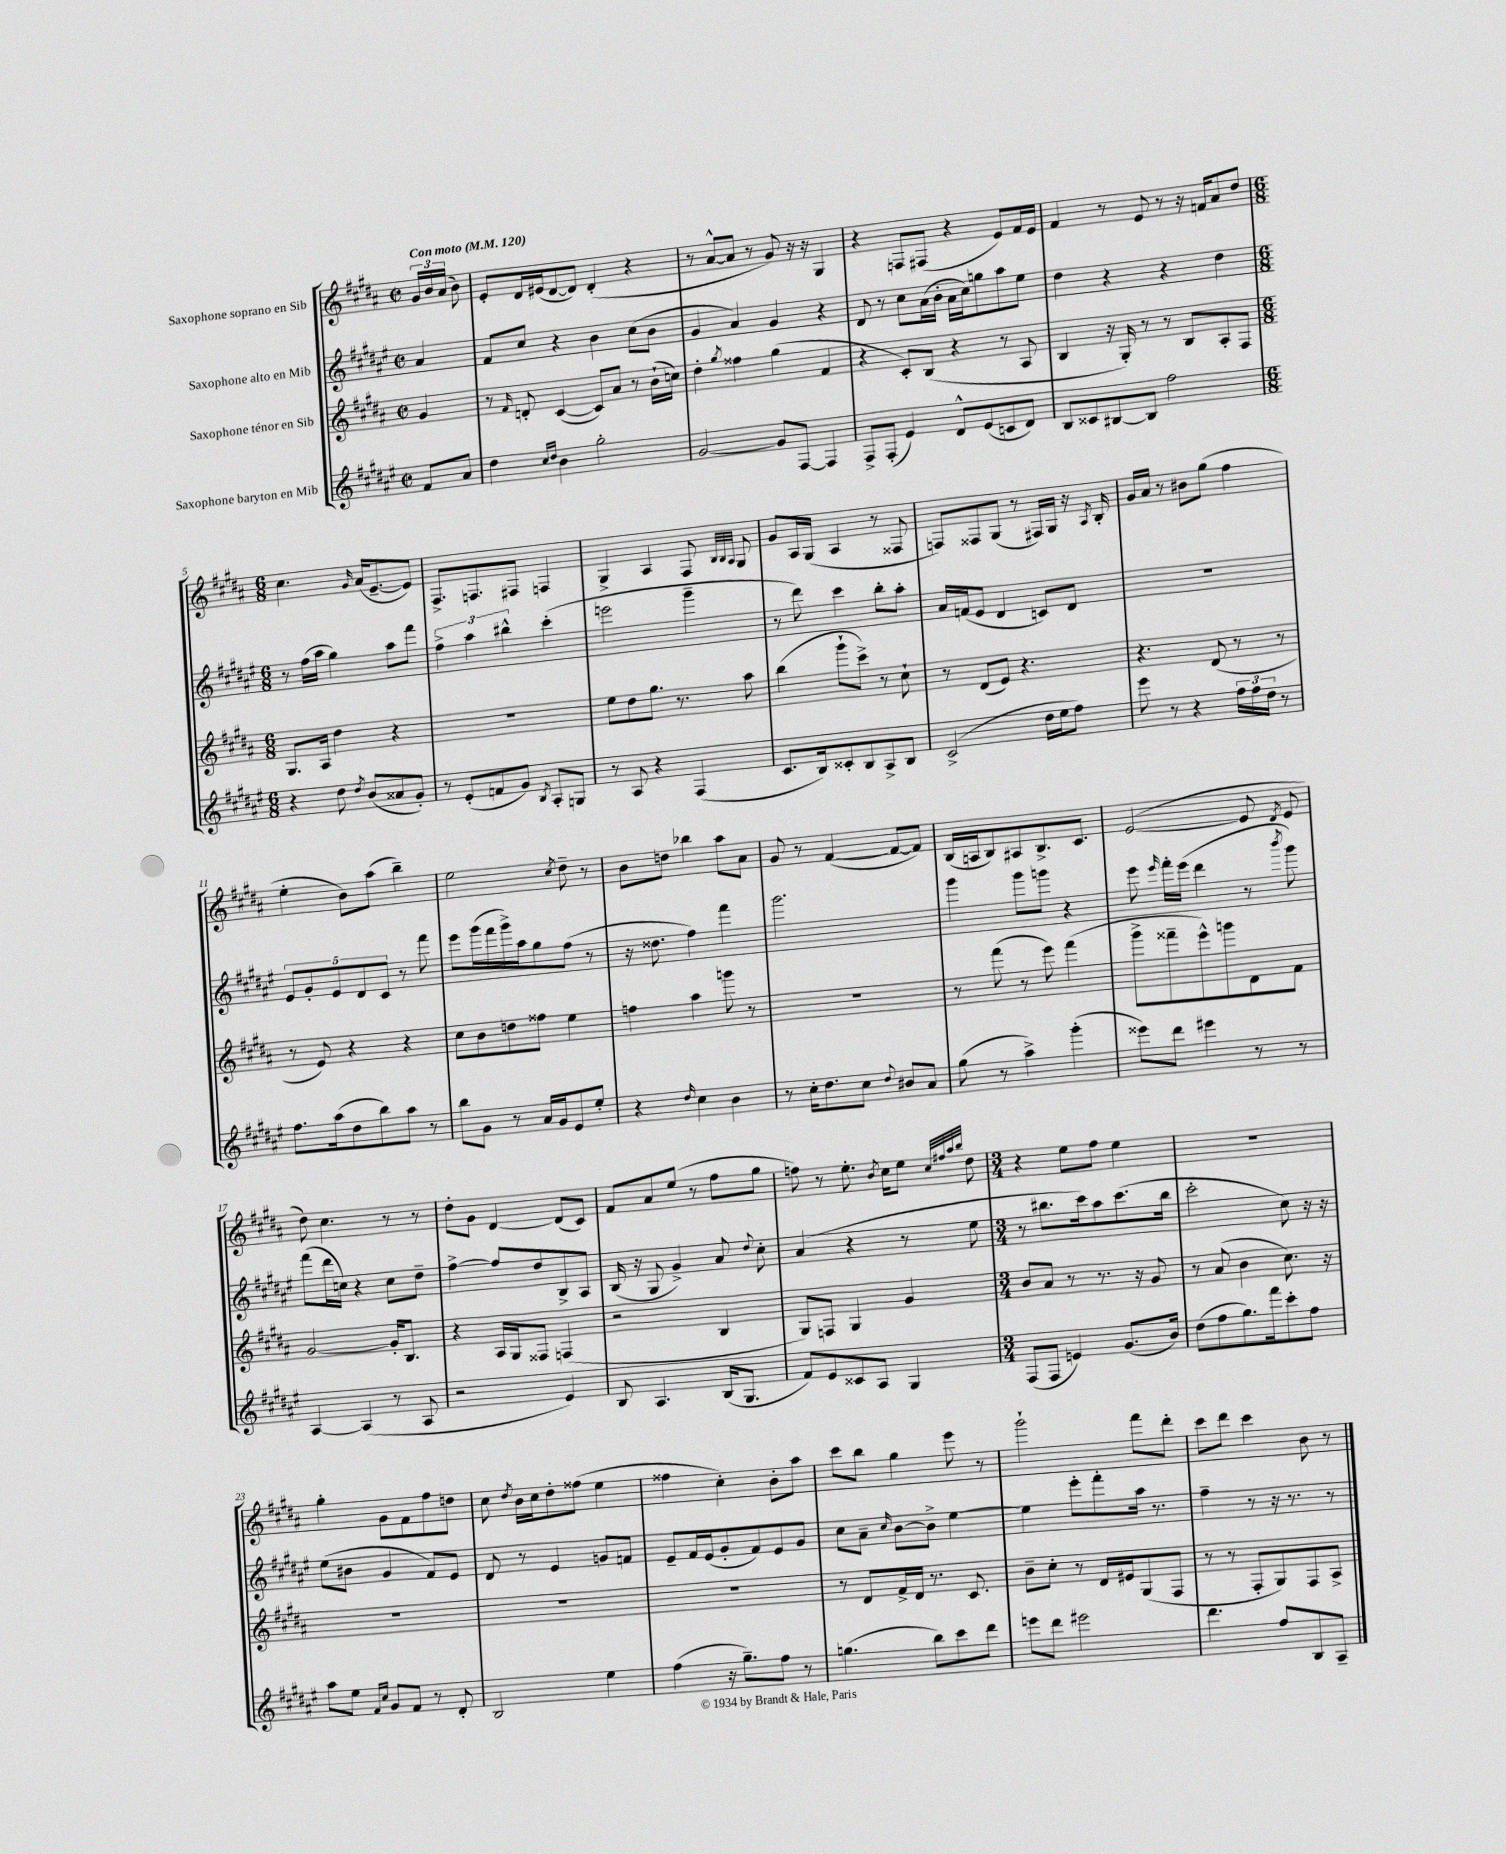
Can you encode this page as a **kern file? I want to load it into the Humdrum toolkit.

**kern	**kern	**kern	**kern
*part4	*part3	*part2	*part1
*staff4	*staff3	*staff2	*staff1
*I"Saxophone baryton en Mib	*I"Saxophone ténor en Sib	*I"Saxophone alto en Mib	*I"Saxophone soprano en Sib
*clefG2	*clefG2	*clefG2	*clefG2
*k[f#c#g#d#a#e#]	*k[f#c#g#d#a#]	*k[f#c#g#d#a#e#]	*k[f#c#g#d#a#]
*M2/2	*M2/2	*M2/2	*M2/2
*met(c|)	*met(c|)	*met(c|)	*met(c|)
*MM120	*MM120	*MM120	*MM120
=	=	=	=
!	!	!	!LO:TX:a:B:t=Con moto
8f#/L	4g#/	4a#/	24g#/LL
.	.	.	24b/
.	.	.	(24a#/JJ
8a#/J	.	.	8b\)
=1	=1	=1	=1
4dd#\	8r	8f#/L	8e'/L
.	16qqf#/	.	.
.	8dn'/	8cc#/J	16d#/L
.	.	.	(16e#X/J
16qqcc#/LL	.	.	.
16qqdd#/JJ	.	.	.
4b\	([4c#/	4r	[8d#/
.	.	.	8d#/J])
2gg#'\	8c#/L])	4b\	(4d#'/
.	8a#/J	.	.
.	8r	(8cc#\L	4r
.	(16b`\LL	8b\J	.
.	16ccn\JJ)	.	.
=2	=2	=2	=2
[2g#/	4dd#'\	4g#/	8r
.	.	.	[8a#^^/L
.	8qgg#/	.	.
.	4ff##X\	4a#/)	8a#/J]
.	.	.	8r
8g#/L]	(4gg#\	4g#/	8g#/)
[8F#/J	.	.	16r
.	.	.	16r
4F#/]	4f#/	4r	4G#/
=3	=3	=3	=3
8F#^/L	4r	8d#/	4r
(8F#'/J	.	8r	.
4e#/)	8c#'/L)	8cc#\L	8Fn/L
.	(8B/J	(16a#\L	(8F#X/J
.	.	16b'\JJ	.
8d#^^/L	4r	16a#\LL	4r
.	.	16cc#\J)	.
(8e#/	.	8ggn\	.
8cn/	8r	8aa#\	8e/L)
8d#/J)	8A#/	8ee#\J	16f#/L
.	.	.	16e/JJ
=4	=4	=4	=4
8B/L	4B/	4dd#\	4f#/
8c##X/	.	.	.
[8B#X/	16r	4r	8r
.	16G#'/)	.	.
8B#/J]	8r	.	8e/
2ff#\	8r	4r	8r
.	8B/L	.	16r
.	.	.	16fn/KL
.	8A#'/	4dd#\	8a#/
.	8F#/J	.	8dd#/J
!!LO:LB:g=z
=5	=5	=5	=5
*M6/8	*M6/8	*M6/8	*M6/8
4r	8.G#/L	8r	4.cc#\
.	.	(16ff#\LL	.
.	16A#/Jk	16aa#\JJ	.
8dd#\	4dd#\	4gg#\)	.
8qdd#/	.	.	16qqg#/
(8b/L	.	.	(16a#/KL
.	.	.	[8.e~/
8a##X/	4r	8aa#\L	.
8g#'/J)	.	8fff#\J	8e/J])
=6	=6	=6	=6
8r	2.r	6ff#^\	8.F#^/L
(8e#'/L	.	.	.
.	.	6aa#\	.
.	.	.	8.Fn/
8fn/	.	.	.
.	.	6bb#X^^\	.
8g#/J)	.	.	8F#X/J
8qB/	.	.	.
8A#'/L	.	(4ccc#'\	4Fn/
8Gn/J	.	.	.
=7	=7	=7	=7
8r	8ee\L	2eeen\	4G#^/
8A#/	8dd#\	.	.
4r	8.gg#\J	.	4A#/
.	8.r	.	.
(4F#/	.	4ggg#~\	8F#/
.	.	.	32qqB/LLL
.	.	.	32qqB/
.	.	.	32qqA#/JJJ
.	8aa#\	.	8G#/
=8	=8	=8	=8
8.c#/L	(4bb\	8r	8g#/L
.	.	8ddd#\)	16A#/L
16B/k)	.	.	(16G#/JJ
8c##X'/	8ggg#`\L	4ccc#\	4A#/
8B/	8ccc#^\J)	.	.
8A#^/	8r	8bb'\L	8r
8B/J	8cc#`\	8aa#'\J	8F##X/
=9	=9	=9	=9
(2c#^/	8r	16a#/LL	8Fn/L)
.	.	(16fn/J	.
.	(8d#/L	8e#/J	8F##X/
.	8e/J)	4d#/	(8G#/J
.	4.r	.	8r
16dd#\LL	.	8cn/L)	16F#X/LL)
16ee#\J	.	.	16G#/JJ
8ff#\J)	.	8d#/J	16r
.	.	.	8qA#/
.	.	.	16B'/
=10	=10	=10	=10
8eee#\	4.r	2.r	16g#/LL
.	.	.	16a#/JJ
8r	.	.	8r
4r	.	.	8b#X\L
.	(8d#/	.	(8gg#\J
24ff#\LL	8r	.	4ff#\
24ff#\	.	.	.
24dd#\JJ	.	.	.
8r	8r	.	.
!!LO:LB:g=z
=11	=11	=11	=11
8.ff#\L	8r	10e#/L	4ee'\
.	.	10g#'/	.
.	8e/)	.	.
(16aa#\k	.	.	.
.	.	10e#/	.
8dd#\	4r	.	8b\L)
.	.	10d#/	.
8bb\)	.	.	(8aa#\J
.	.	10c#/J	.
8aa#\J	4r	8r	4bb~\)
8r	.	8fff#\	.
=12	=12	=12	=12
8bb\L	8cc#\L	8eee#\L	2ee\
8g#\J	8b\	(16ggg#\L	.
.	.	16fff#\	.
8r	8ddn\	16ggg#^\)	.
.	.	16aa#\J	.
16a#/LL	8ff##X\J	8gg#\	.
16g#/J	.	.	.
.	.	.	8qcc#/
8e#/	4ee\	(8ff#\J	8dd#~\
8ee#'/J	.	8r	8r
=13	=13	=13	=13
4r	4ffn\	16r	8b\L
.	.	8.dd##X\	.
.	.	.	8ddn\J
16qqdd#/	.	.	.
4cc#\	4aa#\	4ff#\)	4bb-X\
4b\	8gggn\	4fff#\	8aa#\L
.	8r	.	8a#\J
=14	=14	=14	=14
8r	2.r	2.ggg#\	8g#/
16cc#'\KL	.	.	8r
8.dd#\	.	.	.
.	.	.	([4f#/
8cc#\J	.	.	.
8qqdd#/	.	.	.
8b#X/L	.	.	8f#/L_
8a#/J	.	.	8f#/J])
=15	=15	=15	=15
(8gg#\	8r	4ggg#\	(16B/LL
.	.	.	16An/J
8r	(8fff#\	.	8B/)
4aa#^\)	8r	8ggg#\L	8A#X/
.	8eee\)	8gggn\J	8.B^/
(4ggg#'\	(4fff#\	4r	.
.	.	.	8.c#/J
=16	=16	=16	=16
8eee##X\L)	8ggg#^\L	8eee#\	([2e/
.	.	16qqeee#/	.
8ddd#\J	8fff##X~\	16fff#'\LL	.
.	.	(16eee#\JJ	.
4eee#X\	8eee^^\)	4ddd#\	.
.	8gggn\	.	.
8r	8d#\	8r	8e/]
.	.	8qbbb/	8qd#/
8r	8f#\J	8ggg#\)	8e/
!!LO:LB:g=z
=17	=17	=17	=17
[4A#/	[2g#/	(8fff#\L	8dd#\)
.	.	16ddd#\L	4.cc#\
.	.	16ccn\JJ)	.
(4A#/]	.	4r	.
8r	16g#'/KL]	8cc\L	8r
.	8.B/J	.	.
8A#/	.	8dd#~\J	8r
=18	=18	=18	=18
2r	4r	[4ff#^\	8dd#'\L
.	.	.	8g#\J
.	16A#/LL	8ff#/L]	[4d#/
.	16G#/J	.	.
.	8F##X/J	8dd#/	.
4e#/)	(4Fn/	8B^/	(8d#/L]
.	.	8A#/J	8c#/J)
=19	=19	=19	=19
8B/	2r	(16B/	8f#/L
.	.	16r	.
4.A#/	.	8G#/	8a#/
.	.	4g#^/)	(8ee/J
.	.	.	8r
(16B/KL	4B/	8a#/	8ff#\L
8.G#/J	.	.	.
.	.	8qqdd#/	.
.	.	8cc#'\	8gg#\J
=20	=20	=20	=20
8f#/L)	8G#/L)	(4a#/	8ffn\)
8e#/	8Fn/J	.	8r
8c##X/	4G#/	4r	8.ee'\
8A#/J	.	.	.
.	.	.	8qb/
.	.	.	16cc#\KL
4G#/	4g#/	8r	8ee\J
.	.	.	32qqcc#/LLL
.	.	.	32qqff#X/
.	.	.	32qqaa#/
.	.	.	32qqbb/JJJ
.	.	8ee#\	8dd#\
=21	=21	=21	=21
*M3/4	*M3/4	*M3/4	*M3/4
(8F#/L	8b/L	8r	4r
8F#/J	8a#/J	8.bb#X\L	.
4en/)	8r	.	8ee\L
.	.	16ccc#\k)	.
.	8.r	8aa#\	8ff#\J
(8.g#/L	.	(8.ccc#\	4ee\
.	16r	.	.
.	8g#/	.	.
16b/Jk)	.	16bb#\Jk	.
=22	=22	=22	=22
(8dd#\L	8r	2ccc#'\	2.r
8ff#\	(8a#/	.	.
8.gg#\)	4b\	.	.
16fff#\k	.	.	.
8ccc#'\	8.cc#\)	8cc#\)	.
8ff#\J	.	16r	.
.	16r	16r	.
!!LO:LB:g=z
=23	=23	=23	=23
8aa#\L	2.r	(8ee#\L	4gg#'\
8ee#\J	.	8b#X\J	.
16qqf#/LL	.	.	.
16qqcc#/JJ	.	.	.
8g#/L	.	4g#/	8g#\L
8f#/J	.	.	8f#\
8r	.	8f#/L)	8ff#\
8d#'/	.	8e#/J	8ddn\J
=24	=24	=24	=24
2B/	2.r	8d#/	8cc#\
.	.	.	8qdd#/
.	.	8r	16b\LL
.	.	.	16cc#\J
.	.	4e#/	8dd#'\
.	.	.	(8ff##X\J
4ee#\	.	8gn/L	4ee\
.	.	8fn/J	.
=25	=25	=25	=25
(4ff#\	2.r	8e#~/L	4ff##X\
.	.	16f#/L	.
.	.	(16e#/J	.
16r	.	8g#'/	4cc#'\)
8.gg#~\L)	.	.	.
.	.	8f#/)	.
8ff#\J	.	8e#/	8b'\L
8r	.	8g#/J	8aa#\J
=26	=26	=26	=26
(4.ggn\	8r	8cc#\L	8ccc#\L
.	8d#/L	8a#~\J	8bb\J
.	.	16qqcc#/	.
.	16f#^/L	[8b\L	4gg#\
.	16d#/JJ	.	.
8bb\L)	8.r	8b^\J]	.
8ccc#\	.	[4ee#\	8eee\
.	8.c#/	.	.
8ddd#\J	.	.	8r
=27	=27	=27	=27
8eeen\L	8b~\L	4ee#\]	2ggg#`\
8ddd#\J	8cc#'\J	.	.
2eee#X\	8r	8eee#'\L	.
.	16d#/LL	8fff#'\	.
.	16e#X/J	.	.
.	(8G#/	16aa#\Jk	8fff#\L
.	.	8.r	.
.	8F#/J	.	8ddd#'\J
=28	=28	=28	=28
4.ddd#\	8r	4ff#~\	8ccc#\L
.	8r	.	8ddd#\J
.	8F#'/L	8r	4ccc#\
8ff#/L	8G#/)	16r	.
.	.	8.r	.
8B/	8F#/	.	8b\
8A#~/J	8A#^/J	8r	8r
==	==	==	==
*-	*-	*-	*-
